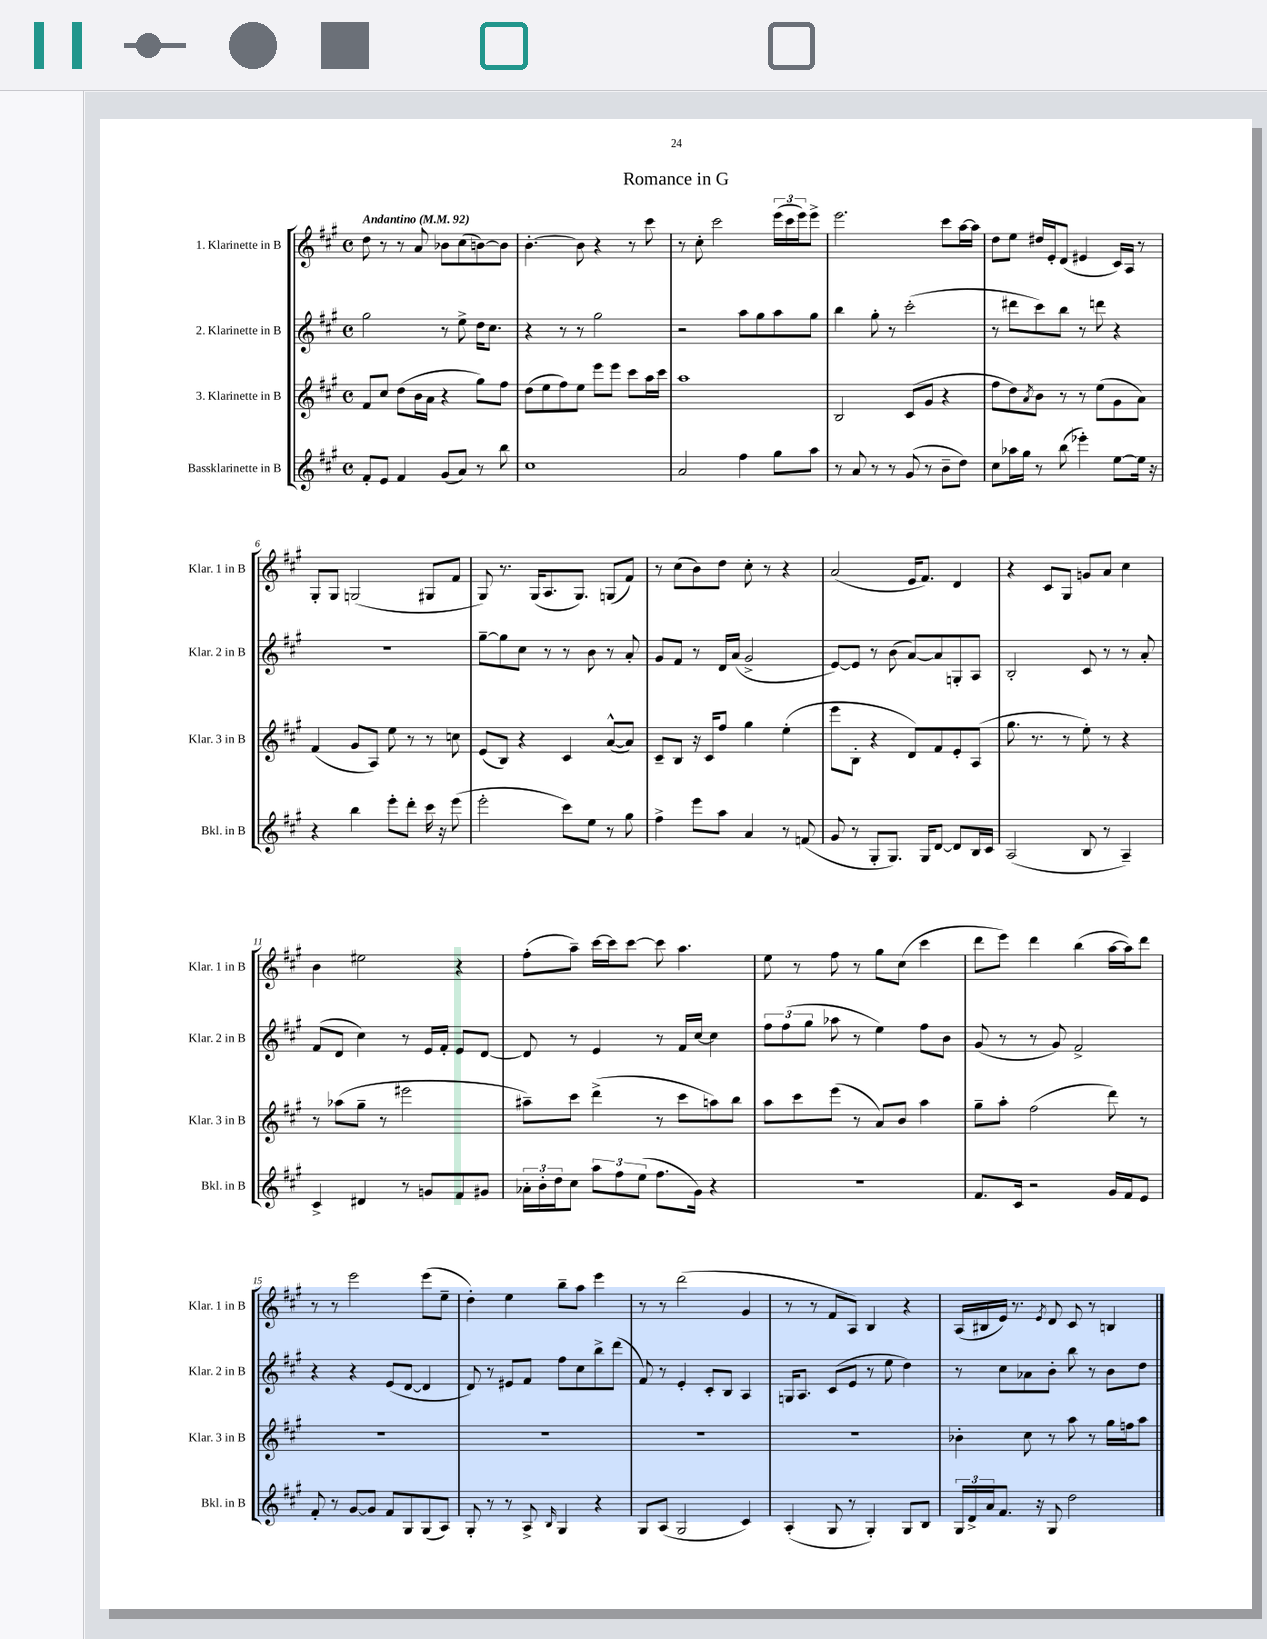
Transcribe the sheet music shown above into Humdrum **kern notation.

**kern	**kern	**kern	**kern
*part4	*part3	*part2	*part1
*staff4	*staff3	*staff2	*staff1
*I"Bassklarinette in B	*I"3. Klarinette in B	*I"2. Klarinette in B	*I"1. Klarinette in B
*I'Bkl. in B	*I'Klar. 3 in B	*I'Klar. 2 in B	*I'Klar. 1 in B
*clefG2	*clefG2	*clefG2	*clefG2
*k[f#c#g#]	*k[f#c#g#]	*k[f#c#g#]	*k[f#c#g#]
*M4/4	*M4/4	*M4/4	*M4/4
*met(c)	*met(c)	*met(c)	*met(c)
*MM92	*MM92	*MM92	*MM92
=1	=1	=1	=1
!	!	!	!LO:TX:a:B:t=Andantino
8f#'/L	8f#/L	2gg#\	8dd\
8e/J	8cc#/J	.	8r
4f#/	(8dd\L	.	8r
.	16b\L	.	8a/
.	16a\JJ	.	.
(8g#/L	4r	8r	8b-X\L
8a/J)	.	8ee^\	(8cc#\
8r	8gg#\L)	16dd\KL	[8bn\)
.	.	8.cc#\J	.
8bb\	8ff#\J	.	8b\J]
=2	=2	=2	=2
1cc#	(8dd\L	4r	[4.b'\
.	8ee\	.	.
.	8ff#\)	8r	.
.	8ee\J	8r	8b\]
.	8eee\L	2gg#\	4r
.	8eee\J	.	.
.	8ccc#\L	.	8r
.	16aa\L	.	8ccc#\
.	16ccc#\JJ	.	.
=3	=3	=3	=3
2a/	1aa	2r	8r
.	.	.	8cc#'\
.	.	.	2ccc#\
4ff#\	.	8aa\L	.
.	.	8gg#\	.
8gg#\L	.	8aa\	(24eee\LL
.	.	.	24ccc#\
.	.	.	24eee\J)
8aa\J	.	8gg#\J	8eee^\J
=4	=4	=4	=4
8r	2B/	4bb\	2.eee\
8a/	.	.	.
8r	.	8gg#'\	.
8r	.	8r	.
(8g#/	(8c#/L	(2ccc#'\	.
8r	8g#/J	.	.
8b~\L	4r	.	8ccc#\L
8dd\J)	.	.	[16aa\L
.	.	.	16aa\JJ]
=5	=5	=5	=5
8cc#\L	8ff#\L	8r	8dd\L
16aa-X\L	8dd\)	8ddd#X\L	8ee\J
16gg#\JJ	.	.	.
.	8qa/	.	.
8r	8b\J	8ccc#\)	16dd#X/LL
.	.	.	16e'/J
(8bb\	8r	8bb\J	(8d/J
4eee-X'\)	8r	8r	4e#X/
.	(8ee\L	8dddn\	.
[8ee\L	8g#\	4r	16c#/LL)
.	.	.	16A/JJ
16ee\Jk]	8a\J)	.	8r
16r	.	.	.
!!LO:LB:g=z
=6	=6	=6	=6
4r	(4f#/	1r	8G#'/L
.	.	.	8G#/J
4bb\	8g#/L	.	(2Gn/
.	8A/J)	.	.
8eee'\L	8ee\	.	.
8ddd'\J	8r	.	.
16ccc#\	8r	.	8G#X/L
16r	.	.	.
(8eee\	8ccn\	.	8f#/J
=7	=7	=7	=7
2eee'\	(8e/L	[8gg#~\L	8G#/)
.	8B/J)	8gg#\]	8.r
.	4r	8cc#\J	.
.	.	.	(16G#/KL
.	.	8r	8.A/
8ccc#\L)	4c#/	8r	.
.	.	.	8.G#/J)
8ee\J	.	8b\	.
8r	([8a^^/L	8r	(8Gn/L
8gg#\	8a/J])	8a'/	8f#/J)
=8	=8	=8	=8
4ff#^\	8c#~/L	8g#/L	8r
.	8B/J	8f#/J	(8cc#\L
8eee\L	16r	8r	8b\)
.	16c#/KL	.	.
8aa\J	8ff#/J	16d/LL	8dd\J
.	.	(16a/JJ	.
4a/	4gg#\	2g#^/	8cc#'\
.	.	.	8r
8r	(4ee'\	.	4r
(8fn/	.	.	.
=9	=9	=9	=9
8g#/	8eee\L	[8e/L)	(2a/
8r	8B'\J	8e/J]	.
8G#'/L	4r	8r	.
8.G#/J)	.	(8b\	.
.	8d/L)	[8a/L)	16e/KL
16G#/KL	.	.	8.f#/J)
[8d/J	8f#/	8a/]	.
8d/L]	8e'/	8Gn'/	4d/
16B/L	(8A/J	8A/J	.
16c#/JJ	.	.	.
=10	=10	=10	=10
(2A/	8.gg#\	2B'/	4r
.	8.r	.	.
.	.	.	8c#/L
.	8r	.	8G#/J
8B/	8ee'\)	8c#/	8gn/L
8r	8r	8r	8a/J
4A~/)	4r	8r	4cc#\
.	.	8a'/	.
!!LO:LB:g=z
=11	=11	=11	=11
4c#^/	8r	(8f#/L	4b\
.	(8aa-X\L	8d/J	.
4d#X/	8gg#~\J	4cc#\)	2ee#X\
.	8r	.	.
8r	2eee#X\	8r	.
8gn/L	.	16e/LL	.
.	.	16f#'/JJ	.
8f#/	.	8e/L	4r
8g#X/J	.	[8d/J	.
=12	=12	=12	=12
24a-X'\LL	8aa#X~\L)	8d/]	(8ff#'\L
24b'\	.	.	.
24dd\J	.	.	.
8cc#\J	8ccc#\J	8r	8aa~\J)
12aa\L	(4ddd^\	4e/	[16ccc#\LL
.	.	.	16ccc#\J]
12ff#\	.	.	.
.	.	.	[8ccc#\J
(12ee\J	.	.	.
8.ff#\L	8r	8r	8ccc#\]
.	8ccc#\L	16f#/LL	4.aa\
16g#\Jk)	.	[16cc#/JJ	.
4r	8aan\)	4cc#\]	.
.	8bb\J	.	.
=13	=13	=13	=13
1r	8aa\L	12ff#\L	8ee\
.	.	(12ff#\	.
.	8ccc#\	.	8r
.	.	12gg#\J	.
.	(8eee\J	8aa-X\	8ff#\
.	8r	8r	8r
.	8a/L)	4ee\)	8gg#\L
.	8b/J	.	(8cc#\J
.	4aa\	8ff#\L	4ccc#\
.	.	8b\J	.
=14	=14	=14	=14
8.f#/L	8gg#~\L	(8g#/	8ddd\L
.	8aa'\J	8r	8eee\J)
16c#/Jk	.	.	.
2r	(2ff#\	8r	4ddd\
.	.	8g#/)	.
.	.	2f#^/	(4bb\
16g#/LL	8ddd\)	.	[16aa\LL
16f#/J	.	.	16aa\J])
8e/J	8r	.	8ddd\J
!!LO:LB:g=z
=15	=15	=15	=15
8f#'/	1r	4r	8r
8r	.	.	8r
[8g#/L	.	4r	2eee\
8g#/J]	.	.	.
8f#/L	.	(8e/L	.
8G#/	.	[8d/J	.
(8G#/	.	4d/]	(8eee\L
8A/J)	.	.	8ee~\J
=16	=16	=16	=16
8G#'/	1r	8d/)	4dd'\)
8r	.	8r	.
8r	.	8e#X/L	4ee\
8A^/	.	8f#/J	.
16qqB/	.	.	.
4G#/	.	8ff#\L	8bb~\L
.	.	8cc#\	8aa\J
4r	.	8bb^\	4eee\
.	.	(8ddd\J	.
=17	=17	=17	=17
8G#/L	1r	8f#/)	8r
(8A/J	.	8r	8r
2G#/	.	4e'/	(2ddd\
.	.	8c#'/L	.
.	.	8B/J	.
4c#/)	.	4A/	4g#/
=18	=18	=18	=18
(4A'/	1r	16Gn/KL	8r
.	.	8.A/J	.
.	.	.	8r
8G#/	.	(8c#/L	8f#/L
8r	.	8e/J	8A/J)
4G#'/)	.	8r	4B/
.	.	8ee\	.
8G#/L	.	4dd\)	4r
8B/J	.	.	.
=19	=19	=19	=19
24G#/LL	4b-X'\	8r	(16A/LL
24d^/	.	.	.
.	.	.	16B#X/
24a/J	.	.	.
8.f#/J	.	8cc#\L	16e/JJ)
.	.	.	8.r
.	8cc#\	8a-X\	.
16r	.	.	.
.	.	.	8qe/
8G#/	8r	8b'\J	8d/
2dd\	8aa\	8bb\	8c#/
.	8r	8r	8r
.	16gg#\LL	8b\L	4Bn/
.	16ffn\J	.	.
.	8aa\J	8dd\J	.
==	==	==	==
*-	*-	*-	*-
